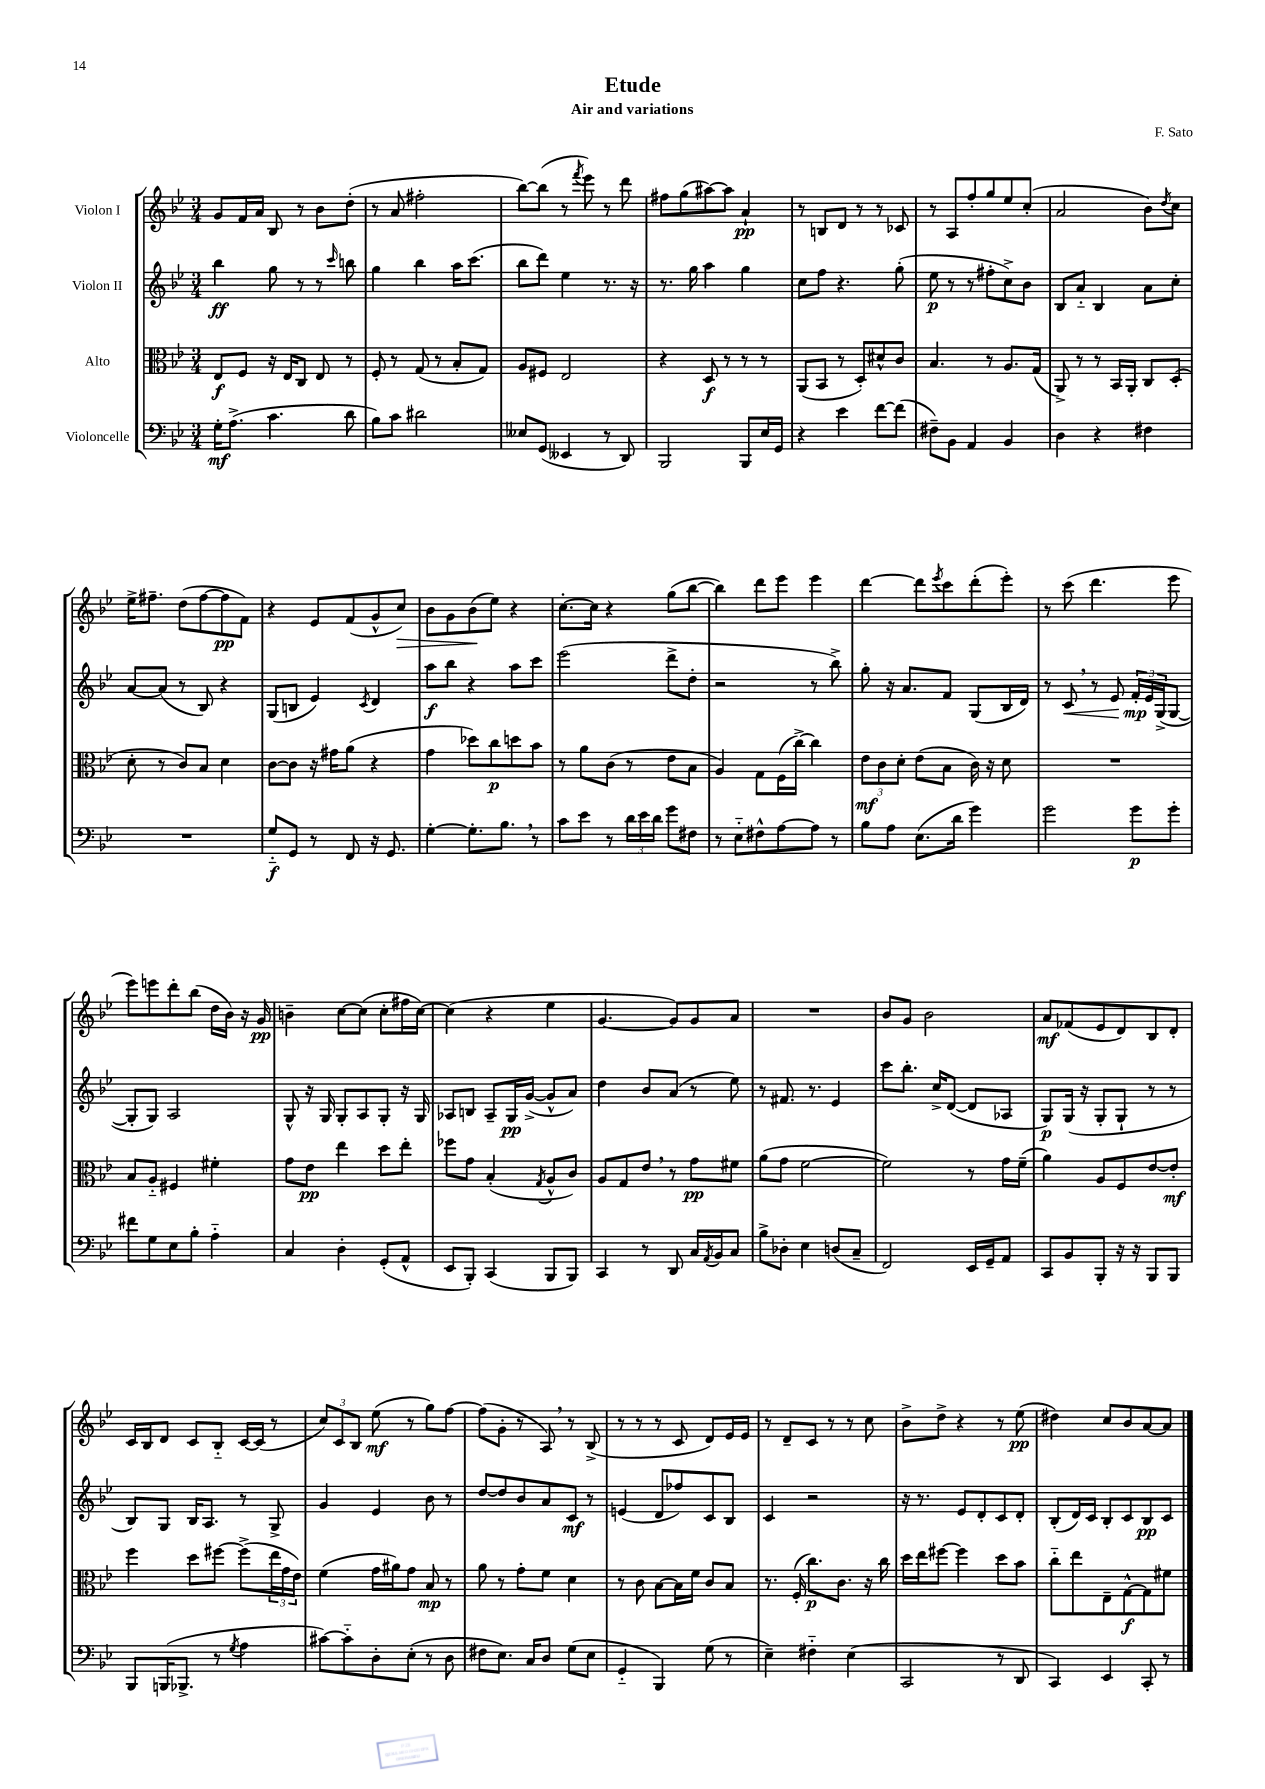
\header { title = "Etude" composer = "F. Sato" subtitle = "Air and variations" }
<<
\new StaffGroup <<
\new Staff = "s0" \with { instrumentName = "Violon I" } {
    \clef treble \key bes \major \numericTimeSignature \time 3/4
    g'8 f'16 a'16 bes8 r8 bes'8 d''8-.( |
    r8 a'8 fis''2-. |
    bes''8~) bes''8( r8 \acciaccatura { f'''8 } ees'''8) r8 d'''8 |
    fis''8 g''8( ais''8~) ais''8 a'4-!\pp |
    r8 b8 d'8 r8 r8 ces'8 |
    r8 a8 f''8-. g''8 ees''8 c''8-.( |
    a'2 bes'8) \acciaccatura { d''8 } c''8 |
    ees''16-> fis''8.-- d''8( fis''8~ fis''8\pp f'8) |
    r4 ees'8 f'8( g'8-^ c''8\>) |
    bes'8 g'8 bes'8\!( ees''8) r4 |
    c''8.~-. c''16 r4 g''8( bes''8~ |
    bes''4) d'''8 ees'''8 ees'''4 |
    d'''4~ d'''8 \acciaccatura { ees'''8 } c'''8 d'''8-.( ees'''8-.) |
    r8 c'''8( d'''4. ees'''8 |
    ees'''8) e'''8 d'''8-. bes''8( d''16 bes'16) r16 g'16\pp |
    b'4-- c''8~ c''8( c''8-. fis''16 c''16~) |
    c''4( r4 ees''4 |
    g'4.~ g'8) g'8 a'8 |
    R2. |
    bes'8 g'8 bes'2 |
    a'8\mf fes'8( ees'8 d'8) bes8 d'8-. |
    c'16 bes16 d'8 c'8 bes8-_ c'16~ c'16( r8 |
    \tuplet 3/2 { c''8) c'8 bes8 } ees''8\mf( r8 g''8) f''8~ |
    f''8( g'8-. r8 a8) \breathe r8 bes8->( |
    r8 r8 r8 c'8 d'8) ees'16 ees'16 |
    r8 d'8-- c'8 r8 r8 c''8 |
    bes'8-> d''8-> r4 r8 ees''8\pp( |
    dis''4) c''8 bes'8 a'8~ a'8 \bar "|." |
}
\new Staff = "s1" \with { instrumentName = "Violon II" } {
    \clef treble \key bes \major \numericTimeSignature \time 3/4
    bes''4\ff g''8 r8 r8 \grace { c'''16 } b''8 |
    g''4 bes''4 a''16 c'''8.( |
    bes''8 d'''8) ees''4 r8. r16 |
    r8. g''16 a''4 g''4 |
    c''8 f''8 r4. g''8-.( |
    ees''8\p r8 r8 fis''8-. c''8->) bes'8 |
    bes8 a'8-_ bes4 a'8 c''8-. |
    a'8~ a'8( r8 bes8) r4 |
    g8( b8 ees'4) \acciaccatura { c'8 } d'4 |
    a''8\f bes''8 r4 a''8 c'''8 |
    ees'''2( d'''8-> d''8-. |
    r2 r8 bes''8->) |
    g''8-. r16 a'8. f'8 g8( bes16 d'16) |
    r8 c'8\< \breathe r8 ees'8 \tuplet 3/2 { f'16-.\mp\! ees'16 g16->( } g8~ |
    g8-. g8) a2 |
    g8-^ r16 g16 g8-. a8 g8-. r16 g16 |
    aes8 b8 aes8-- g16\pp g'16~->( g'8-^ a'8) |
    d''4 bes'8 a'8( r8 ees''8) |
    r8 fis'8. r8. ees'4 |
    c'''8 bes''8.-. c''16-> d'8~( d'8 aes8 |
    g8\p) g16( r16 g8-. g8-! r8 r8 |
    bes8) g8 bes16 a8. r8 g8-> |
    g'4 ees'4 bes'8 r8 |
    d''8~ d''8 bes'8 a'8 c'8\mf r8 |
    e'4( d'8 fes''8) c'8 bes8 |
    c'4 r2 |
    r16 r8. ees'8 d'8-. c'8 d'8-. |
    bes8-.( d'16) c'16 bes8-. c'8 bes8\pp c'8 \bar "|." |
}
\new Staff = "s2" \with { instrumentName = "Alto" } {
    \clef alto \key bes \major \numericTimeSignature \time 3/4
    ees8\f f8 r16 ees16 c8 ees8 r8 |
    f8-. r8 g8( r8 bes8-. g8) |
    a8 fis8 ees2 |
    r4 d8\f r8 r8 r8 |
    a,8( bes,8 r8 d8-.) dis'8-^ c'8 |
    bes4. r8 a8. g16( |
    a,8->) r8 r8 bes,16 a,16-. c8 d8-.( |
    d'8-. r8 c'8) bes8 d'4 |
    c'8~ c'8 r16 gis'16 a'8( r4 |
    g'4 des''8) c''8\p d''8 bes'8 |
    r8 a'8 c'8( r8 ees'8 bes8 |
    a4) g8 f16( c''16~->) c''4 |
    \tuplet 3/2 { ees'8\mf c'8 d'8-. } ees'8( bes8 c'16) r16 d'8 |
    R2. |
    bes8 a8-_ fis4 fis'4-. |
    g'8 ees'8\pp ees''4 d''8 ees''8-. |
    fes''8 g'8 bes4-.( \acciaccatura { g8 } a8-^ c'8) |
    a8 g8 ees'8 \breathe r8 g'8\pp fis'8 |
    a'8( g'8 f'2~ |
    f'2) r8 g'16 f'16--( |
    a'4) a8 f8 ees'8~ ees'8-.\mf |
    f''4 d''8 fis''8~ fis''8->( \tuplet 3/2 { ees''16 g'16 ees'16) } |
    f'4( g'16 ais'16) g'8 bes8\mp r8 |
    a'8 r8 g'8-. f'8 d'4 |
    r8 c'8 bes8~ bes16 f'16 c'8 bes8 |
    r8. f16-.( c''8.\p) c'8. r16 c''16 |
    d''16 ees''16 fis''8~ fis''4 d''8 bes'8 |
    c''8-_ ees''8 ees8-- g8~-^\f g8 fis'8 \bar "|." |
}
\new Staff = "s3" \with { instrumentName = "Violoncelle" } {
    \clef bass \key bes \major \numericTimeSignature \time 3/4
    g16-.\mf a8.->( c'4. d'8 |
    bes8) c'8 dis'2 |
    eeses8 g,8( eeses,4 r8 d,8) |
    bes,,2 bes,,8 ees16 g,16 |
    r4 ees'4 f'8~ f'8( |
    fis8--) bes,8 a,4 bes,4 |
    d4 r4 fis4 |
    R2. |
    g8-_\f g,8 r8 f,8 r16 g,8. |
    g4~-. g8.-. bes8. \breathe r8 |
    c'8 ees'8 r8 \tuplet 3/2 { d'16 ees'16 d'16 } g'8 fis8 |
    r8 ees8-_ fis8-^ a8~ a8 r8 |
    bes8 a8 ees8.( d'16 g'4) |
    g'2 g'8\p g'8-. |
    fis'8 g8 ees8 bes8-. a4-_ |
    c4 d4-. g,8-.( a,8-^ |
    ees,8 bes,,8-.) c,4( bes,,8 bes,,8) |
    c,4 r8 d,8 c16 \acciaccatura { a,8 } bes,16 c8 |
    bes8-> des8-. ees4 d8( c8-- |
    f,2) ees,16 g,16-- a,8 |
    c,8 bes,8 bes,,8-. r16 r16 bes,,8 bes,,8 |
    bes,,8 b,,16( bes,,8.-> r8 \acciaccatura { g8 } a4 |
    cis'8~) cis'8-_ d8-. ees8-.( r8 d8 |
    fis8 ees8.) c16 d8 g8( ees8 |
    g,4-_ bes,,4) g8( r8 |
    ees4--) fis4-_ ees4( |
    c,2 r8 d,8 |
    c,4) ees,4 c,8-. r8 \bar "|." |
}
>>
>>
\layout { \context { \Score \remove "Bar_number_engraver" } }
